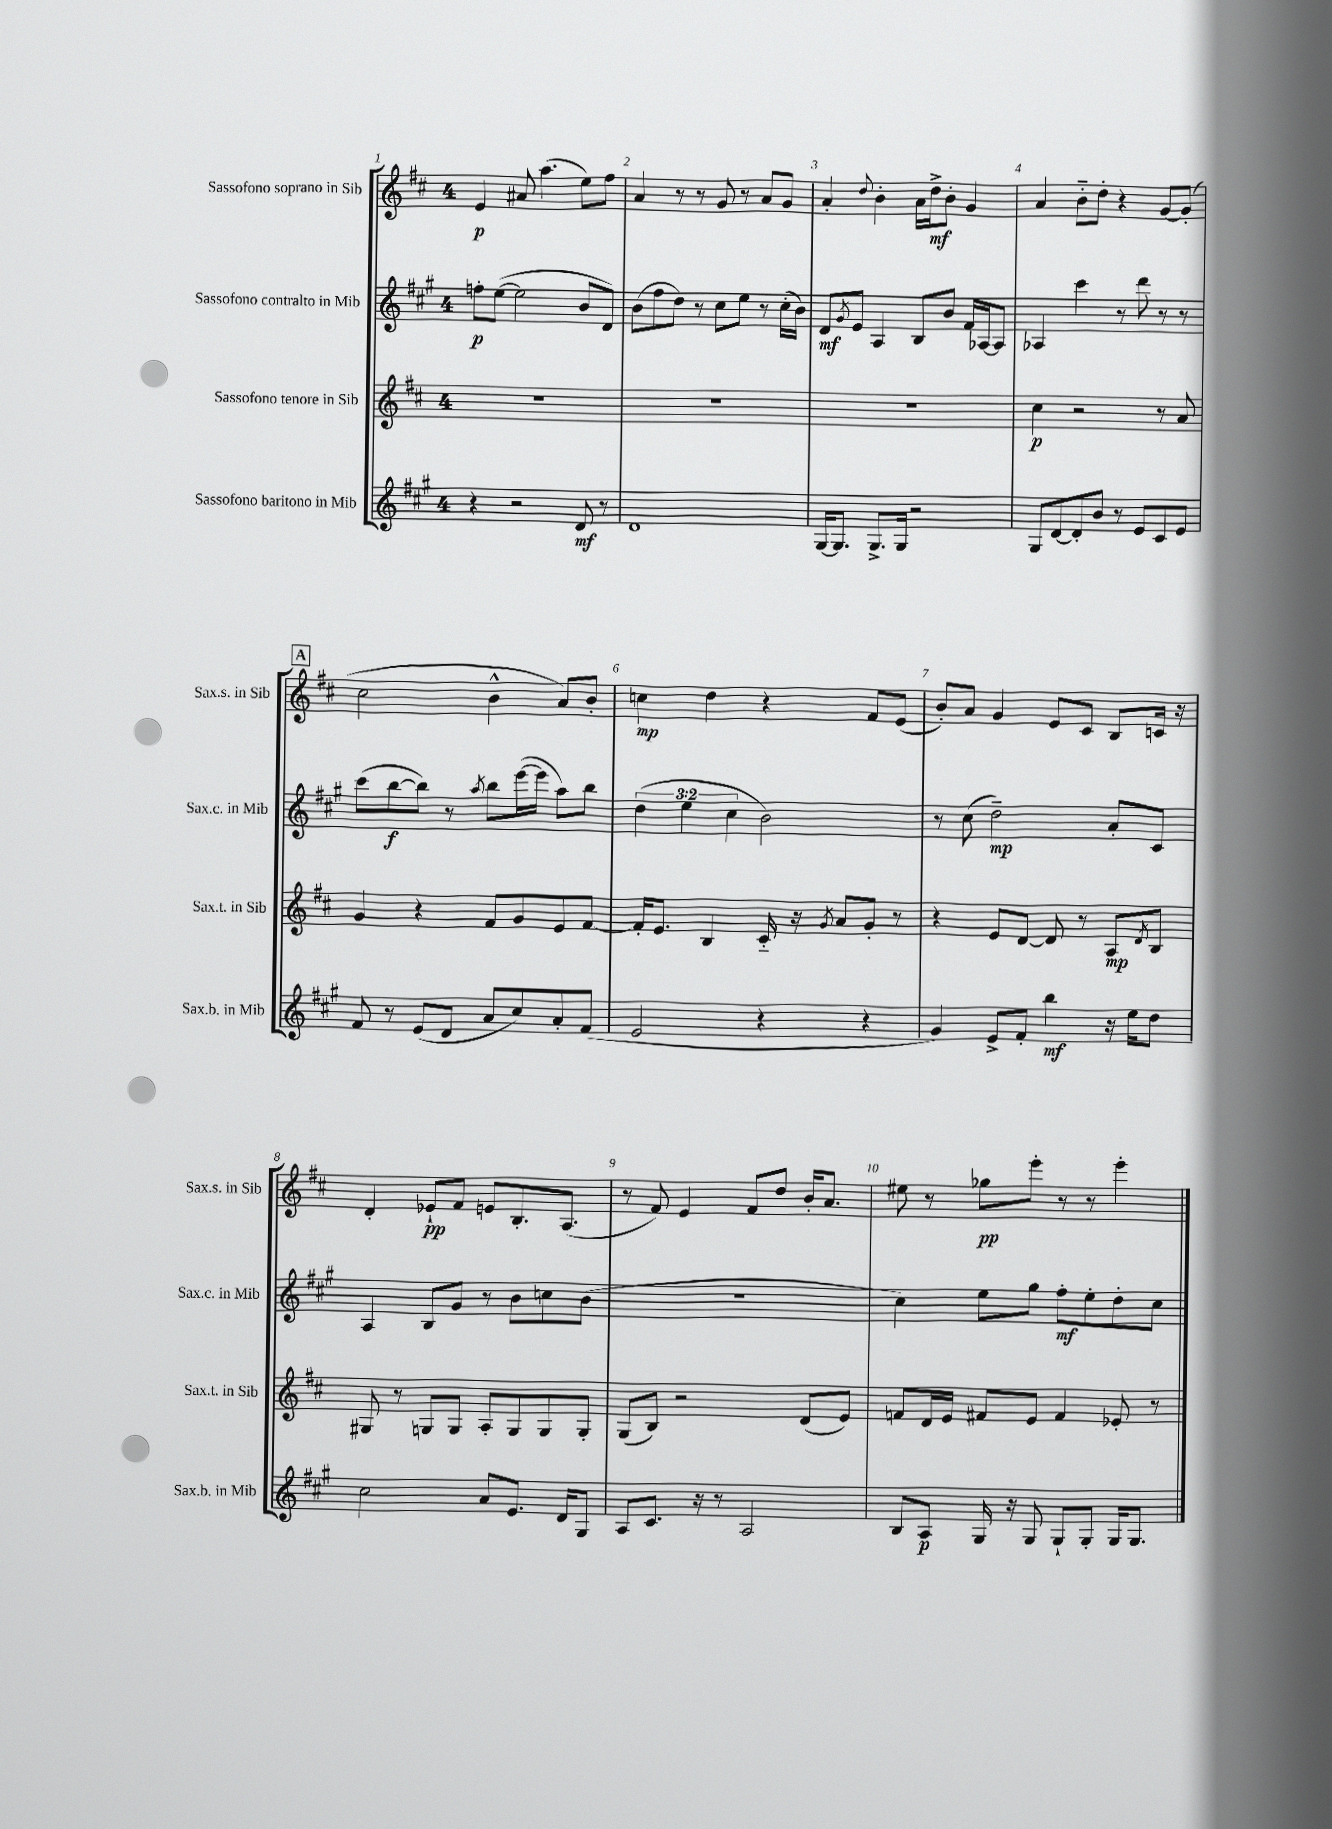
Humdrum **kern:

**kern	**kern	**kern	**kern
*staff4	*staff3	*staff2	*staff1
*clefG2	*clefG2	*clefG2	*clefG2
*k[f#c#g#]	*k[f#c#]	*k[f#c#g#]	*k[f#c#]
*M4/4	*M4/4	*M4/4	*M4/4
4r	1r	8ff'	4e
.	.	([8ee	.
2r	.	2ee]	8a#
.	.	.	(4.aa
8d	.	8b	8ee)
8r	.	8d)	8ff#
=	=	=	=
1d	1r	(8b	4a
.	.	8ff#	.
.	.	8dd)	8r
.	.	8r	8r
.	.	8cc#	8g
.	.	8ee	8r
.	.	8r	8a
.	.	(16cc#'	8g
.	.	16b)	.
=	=	=	=
[16G#	1r	8d	4a'
8.G#]	.	.	.
.	.	8qg#	.
.	.	8e	.
.	.	.	8qqdd
8.G#^	.	4A	4b'
16G#	.	.	.
2r	.	8B	16a
.	.	.	16dd^
.	.	8b	8b'
.	.	16f#	4g
.	.	[16A-	.
.	.	8A-]	.
=	=	=	=
8G#	4cc#	4A-	4a
[8d	.	.	.
8d']	2r	4ccc#	8b'~
8b	.	.	8dd'
8r	.	8r	4r
8e	.	8ddd	.
8c#	8r	8r	[8g
8e	8a	8r	(8g']
=	=	=	=
8f#	4g	(8ccc#	2cc#
8r	.	[8bb	.
(8e	4r	8bb])	.
8d	.	8r	.
.	.	8qaa	.
8a	8f#	8bb	4b^^
8cc#)	8g	([16eee	.
.	.	16eee]	.
8a'	8e	8aa)	8a)
(8f#	[8f#	8bb	8b'
=	=	=	=
2e	16f#']	(6dd	4cc
.	8.e	.	.
.	.	6ee	.
.	4B	.	4dd
.	.	6cc#	.
4r	16c#'~	2b)	4r
.	16r	.	.
.	8qg	.	.
.	8a	.	.
4r	8g'	.	8f#
.	8r	.	(8e
=	=	=	=
4g#)	4r	8r	8b')
.	.	(8cc#	8a
8e^	8e	2dd~)	4g
8f#'	[8d	.	.
4bb	8d]	.	8e
.	8r	.	8c#
16r	8A	8a'	8B
16ee	.	.	.
.	8qd	.	.
8dd	8B	8c#	16c
.	.	.	16r
=	=	=	=
2cc#	8G#	4A	4d'
.	8r	.	.
.	8G	8B	8e-`
.	8G	8g#	8f#
8a	8A'	8r	8e
8.e	8G	8b	8.B'
.	8G	8cc	.
16d	.	.	(8.A
8G#	8G'	(8b	.
=	=	=	=
8A	(8G	1r	8r
8.c#	8B)	.	8f#)
.	2r	.	4e
16r	.	.	.
8r	.	.	.
2A	.	.	8f#
.	.	.	8dd
.	(8d	.	16b'
.	.	.	8.a
.	8e)	.	.
=	=	=	=
8B	8f	4cc#)	8ee#
8A	16d	.	8r
.	16e	.	.
16G#	8f#	8ee	8gg-
16r	.	.	.
8G#	8e	8gg#	8eee'
8G#`	4f#	8ff#'	8r
8G#'	.	8ee'	8r
16G#	8e-'	8dd'	4eee'
8.G#	.	.	.
.	8r	8cc#	.
==	==	==	==
*-	*-	*-	*-
